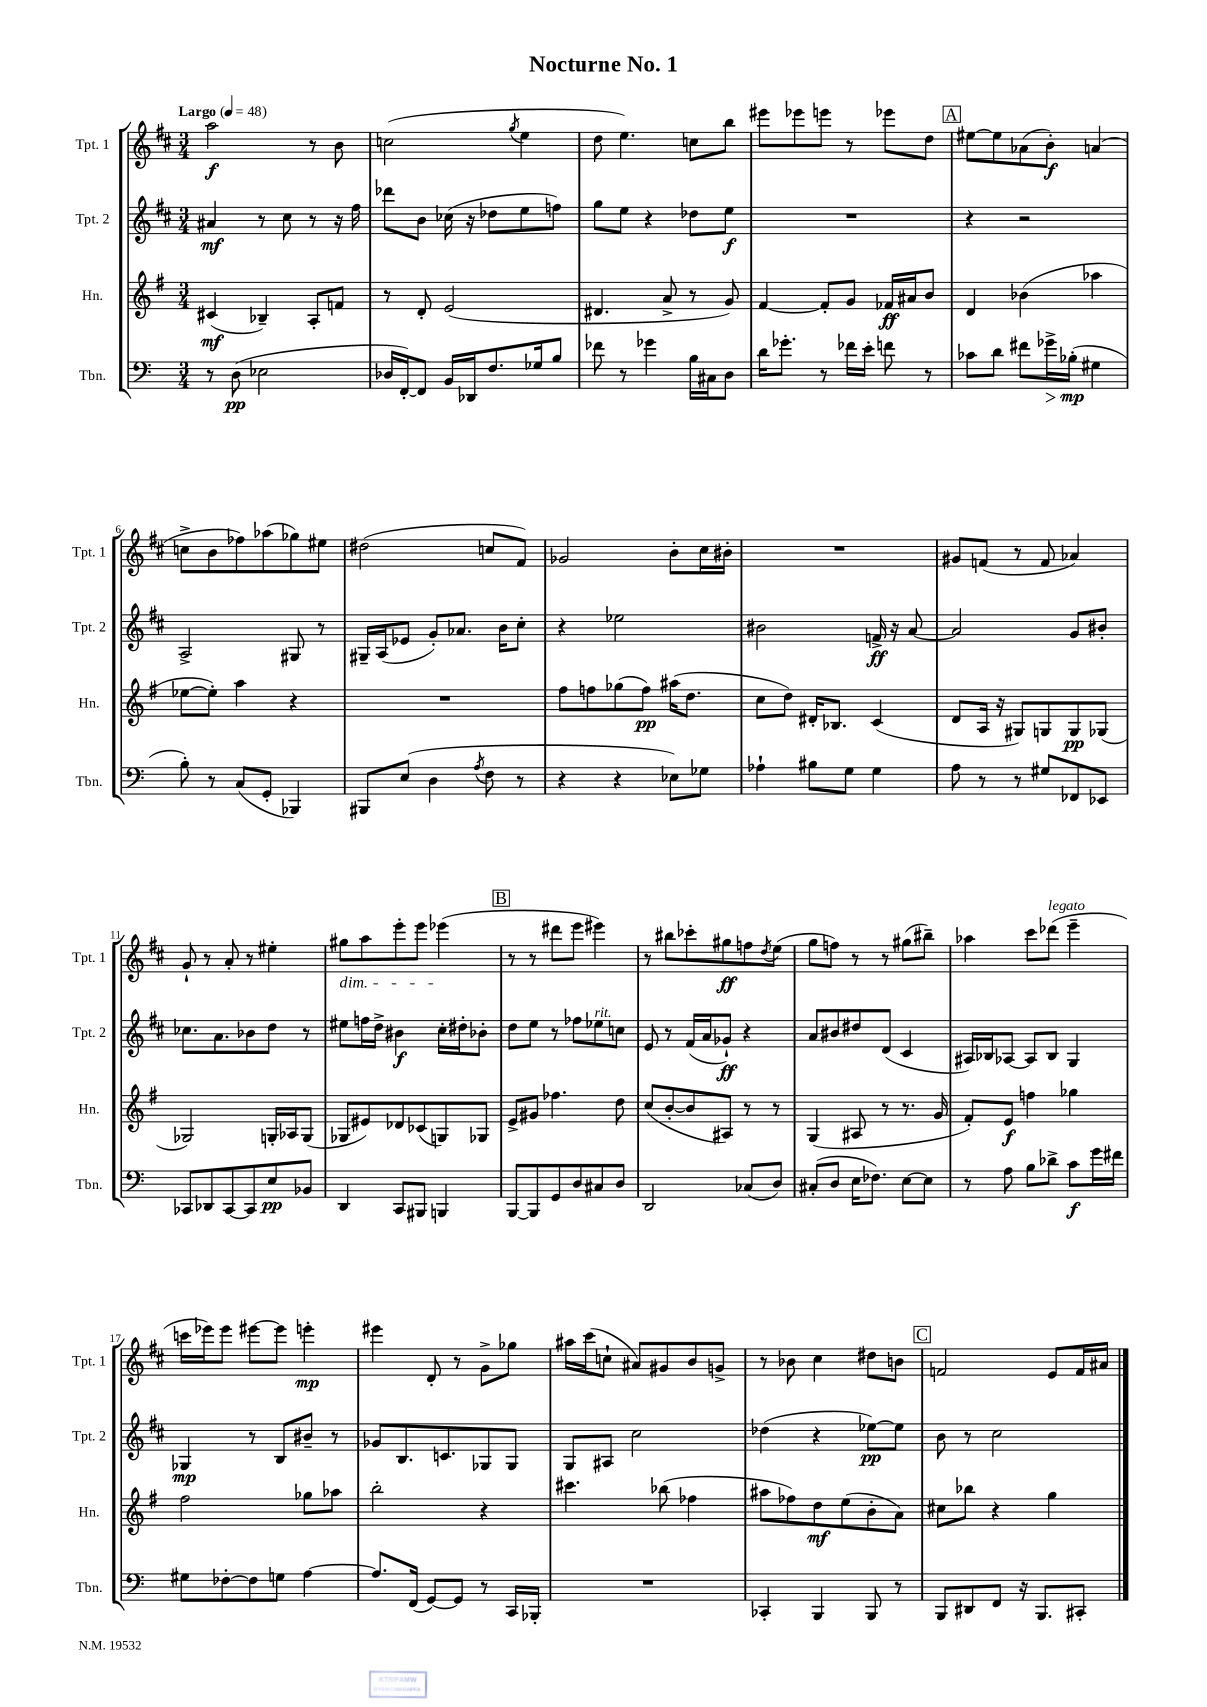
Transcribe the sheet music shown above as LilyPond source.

\header { title = "Nocturne No. 1" }
<<
\new StaffGroup <<
\new Staff = "s0" \with { instrumentName = "Tpt. 1" shortInstrumentName = "Tpt. 1" } {
    \clef treble \key d \major \numericTimeSignature \time 3/4 \tempo "Largo" 4 = 48
    a''2\f r8 b'8 |
    c''2( \acciaccatura { g''8 } e''4 |
    d''8 e''4.) c''8 b''8 |
    eis'''8 ees'''8 e'''8 r8 ees'''8 d''8 |
    \mark \markup { \box "A" } eis''8~ eis''8 aes'8( b'8-.\f) a'4( |
    c''8-> b'8 fes''8) aes''8( ges''8) eis''8 |
    dis''2( c''8 fis'8) |
    ges'2 b'8-. cis''16 bis'16-. |
    R2. |
    gis'8 f'8( r8 f'8 aes'4) |
    g'8-! r8 a'8-. r8 eis''4-. |
    gis''8\dim a''8 e'''8-. e'''8 ees'''4\!( |
    \mark \markup { \box "B" } r8 r8 dis'''8 e'''8 eis'''4) |
    r8 bis''8 ces'''8-. gis''8\ff f''8 \acciaccatura { d''8 } e''8( |
    g''8 f''8) r8 r8 gis''8( bis''8--) |
    aes''4 cis'''8 des'''8^\markup { \italic "legato" }( e'''4-- |
    c'''16 ees'''16) ees'''8 eis'''8~ eis'''8 e'''4-.\mp |
    eis'''4 d'8-. r8 g'8-> ges''8 |
    ais''16 cis'''16( c''8-! ais'8) gis'8 b'8 g'8-> |
    r8 bes'8 cis''4 dis''8 b'8 |
    \mark \markup { \box "C" } f'2 e'8 f'16 ais'16 \bar "|." |
}
\new Staff = "s1" \with { instrumentName = "Tpt. 2" shortInstrumentName = "Tpt. 2" } {
    \clef treble \key d \major \numericTimeSignature \time 3/4
    ais'4\mf r8 cis''8 r8 r16 fis''16 |
    des'''8 b'8 ces''16( r16 des''8 e''8 f''8) |
    g''8 e''8 r4 des''8 e''8\f |
    R2. |
    \mark \markup { \box "A" } r4 r2 |
    a2-> gis8 r8 |
    gis16-- a16( ees'8 g'8-.) aes'8. b'16 cis''8-. |
    r4 ees''2 |
    bis'2 f'16->\ff r16 a'8~ |
    a'2 g'8 bis'8-. |
    ces''8. a'8. bes'8 d''8 r8 |
    eis''8 f''16 d''16-> bis'4\f cis''16-. dis''16-. bes'8-. |
    \mark \markup { \box "B" } d''8 e''8 r8 fes''8 ees''8^\markup { \italic "rit." } c''8 |
    e'8 r8 fis'16( a'16 ges'8-!\ff) r4 |
    a'8 bis'8 dis''8 d'8( cis'4 |
    ais16) bes16 aes8~ aes8 bes8 g4 |
    ges4\mp r8 b8 bis'8-- r8 |
    ges'8 b8. c'8. ges8 ges8 |
    g8 ais8 cis''2 |
    des''4( r4 ees''8~\pp) ees''8 |
    \mark \markup { \box "C" } b'8 r8 cis''2 \bar "|." |
}
\new Staff = "s2" \with { instrumentName = "Hn." shortInstrumentName = "Hn." } {
    \clef treble \key g \major \numericTimeSignature \time 3/4
    cis'4\mf( bes4--) a8-. f'8 |
    r8 d'8-. e'2( |
    dis'4. a'8-> r8 g'8) |
    fis'4~ fis'8-. g'8 fes'16\ff ais'16 b'8 |
    \mark \markup { \box "A" } d'4 bes'4( aes''4 |
    ees''8~ ees''8-.) a''4 r4 |
    R2. |
    fis''8 f''8 ges''8( f''8\pp) ais''16( d''8. |
    c''8 d''8) dis'16-. bes8. c'4( |
    d'8 a16 r16 gis8) g8 g8\pp ges8( |
    ges2) g16-. aes16 g8( |
    ges8 eis'8) des'8 ces'8( g8) ges8 |
    \mark \markup { \box "B" } e'8-> gis'8 fes''4. d''8 |
    c''8( b'8~-. b'8 ais8) r8 r8 |
    g4( ais8 r8 r8. g'16 |
    fis'8-.) e'8\f f''4 ges''4 |
    fis''2 ges''8 aes''8 |
    b''2-. r4 |
    cis'''4. bes''8( fes''4 |
    ais''8 fes''8) d''8\mf e''8( b'8-. a'8) |
    \mark \markup { \box "C" } cis''8 bes''8 r4 g''4 \bar "|." |
}
\new Staff = "s3" \with { instrumentName = "Tbn." shortInstrumentName = "Tbn." } {
    \clef bass \key c \major \numericTimeSignature \time 3/4
    r8 d8\pp( ees2 |
    des16 f,16~-.) f,8 b,16 des,16 f8. ges16 b8 |
    fes'8 r8 ges'4 b16 cis16 d8 |
    d'16 ges'8.-. r8 fes'16 e'16-. f'8 r8 |
    \mark \markup { \box "A" } ces'8 d'8 fis'8 ges'16->\> bes16-.\mp\!( gis4 |
    b8-.) r8 c8( g,8-. bes,,4) |
    bis,,8 e8( d4 \acciaccatura { a8 } f8 r8 |
    r4 r4 ees8) ges8 |
    aes4-! bis8 g8 g4 |
    a8 r8 r8 gis8 fes,8 ees,8 |
    ces,8 des,8 ces,8~ ces,8 e8\pp bes,8 |
    d,4 c,8 bis,,8 b,,4 |
    \mark \markup { \box "B" } b,,8~ b,,8 g,8 d8 cis8 d8 |
    d,2 ces8( d8) |
    cis8-.( d8 e16 fes8.) e8~ e8 |
    r8 a8 b8 des'8-> c'8\f g'16 fis'16 |
    gis8 fes8~-. fes8 g8 a4~ |
    a8. f,16( g,8~) g,8 r8 c,16 bes,,16-. |
    R2. |
    ces,4-. b,,4 b,,8 r8 |
    \mark \markup { \box "C" } b,,8 dis,8 f,8 r16 b,,8. cis,8-. \bar "|." |
}
>>
>>
